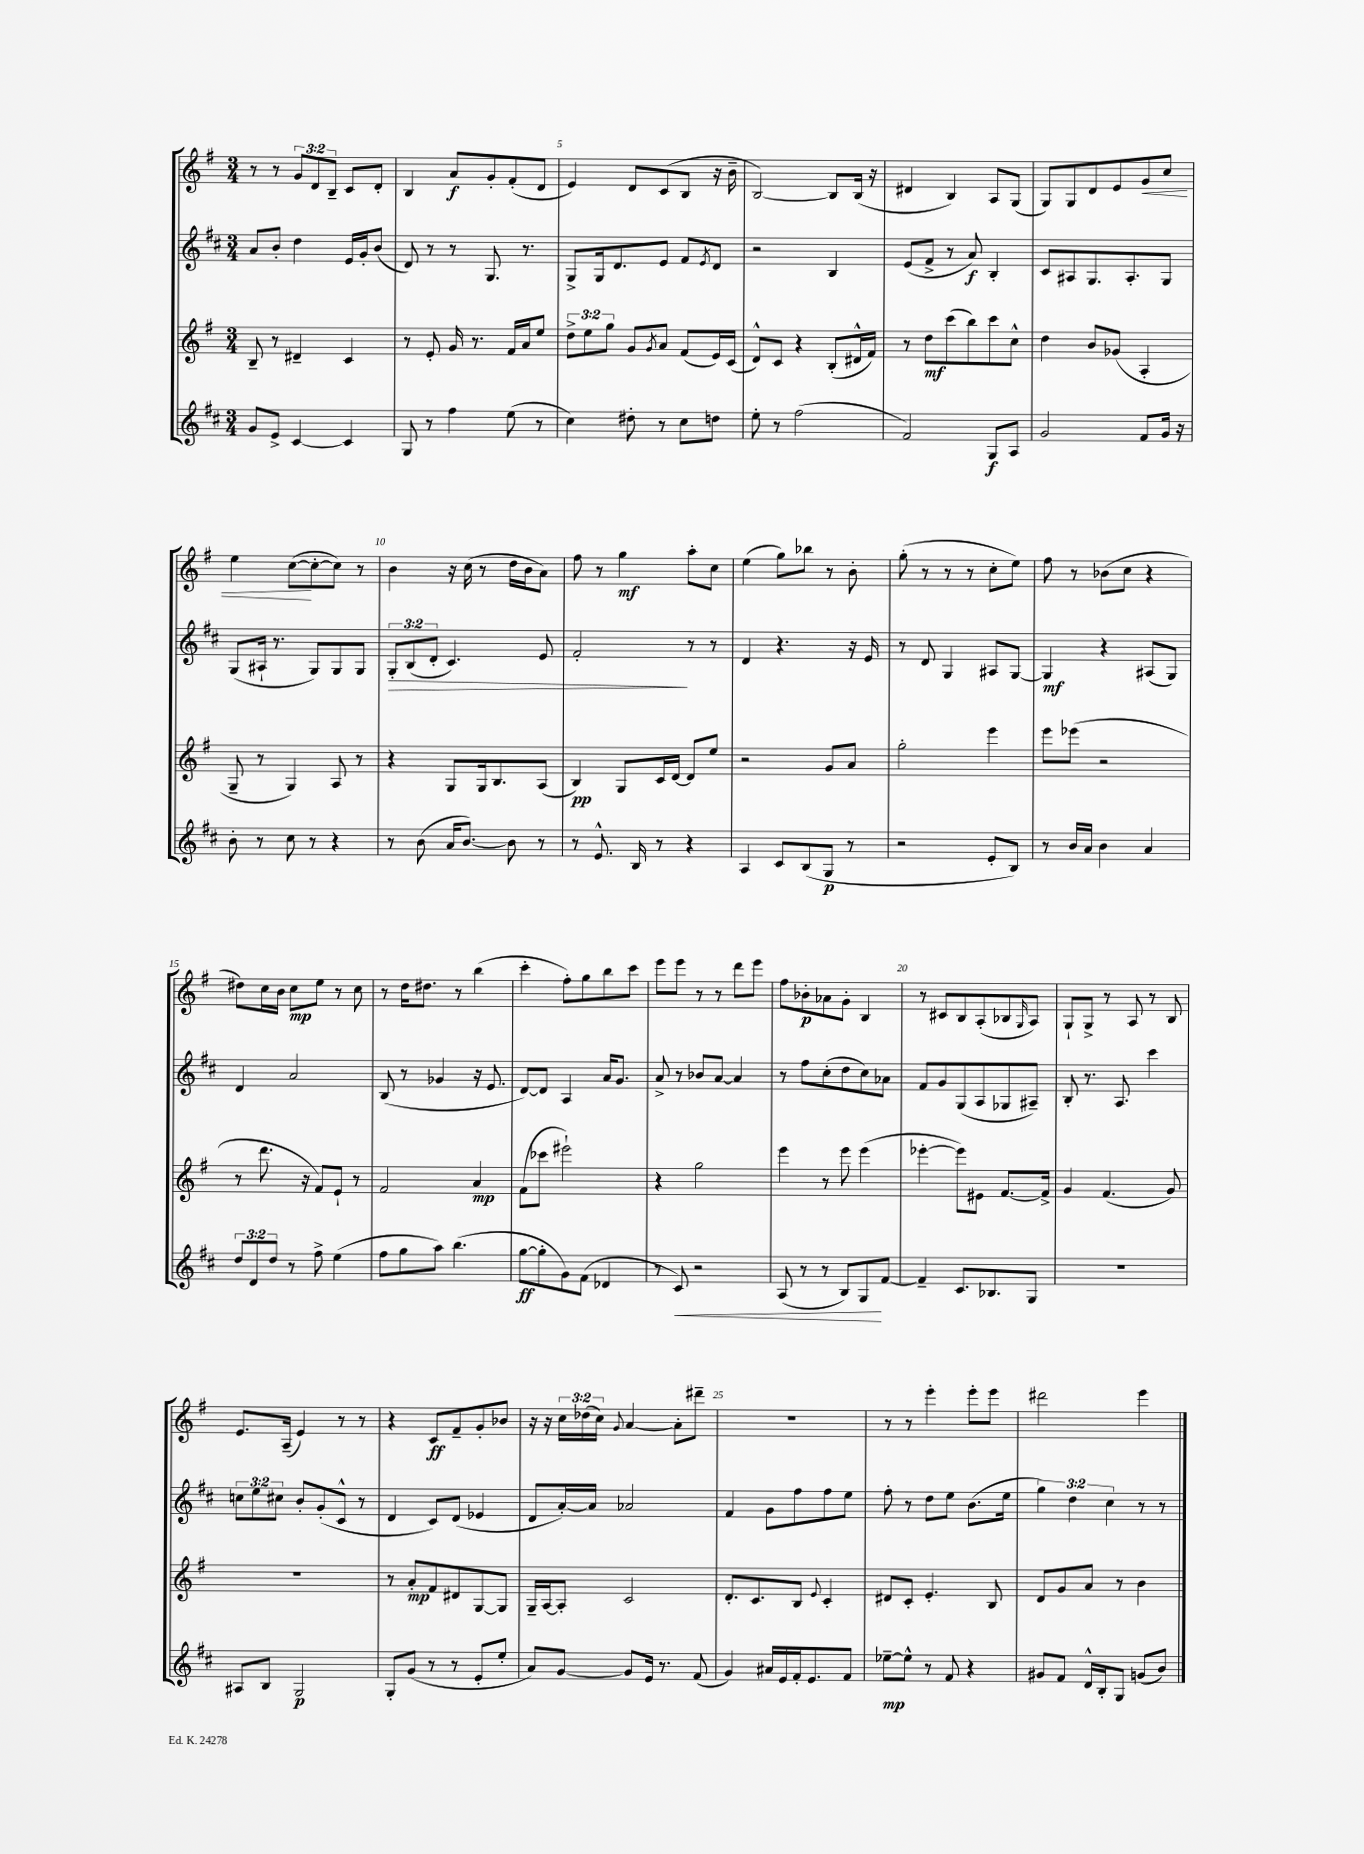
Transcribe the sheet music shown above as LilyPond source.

<<
\new StaffGroup <<
\new Staff = "s0" {
    \clef treble \key g \major \numericTimeSignature \time 3/4 \override Staff.TupletNumber.text = #tuplet-number::calc-fraction-text
    r8 r8 \tuplet 3/2 { g'8 d'8 b8-- } c'8 d'8-. |
    b4 a'8\f g'8-. fis'8-.( d'8 |
    e'4) d'8 c'8( b8 r16 b'16-- |
    b2~) b8 b16( r16 |
    dis'4 b4) a8 g8( |
    g8) g8 d'8 e'8 g'8\< c''8 |
    e''4 c''8~\!( c''8~-. c''8) r8 |
    b'4 r16 c''16( r8 d''16 b'16 a'8) |
    fis''8 r8 g''4\mf a''8-. c''8 |
    e''4( g''8) bes''8 r8 b'8-. |
    g''8-.( r8 r8 r8 c''8-. e''8) |
    fis''8 r8 bes'8( c''8 r4 |
    dis''8) c''16 b'16 c''8\mp e''8 r8 c''8 |
    r8 d''16 dis''8. r8 b''4( |
    c'''4-. fis''8-.) g''8 b''8 c'''8 |
    e'''8 e'''8 r8 r8 d'''8 e'''8 |
    fis''8 bes'8-.\p aes'8 g'8-. b4 |
    r8 cis'8 b8 a8-.( bes8 \grace { g16 } a8) |
    g8-! g8-> r8 a8 r8 b8 |
    e'8. a16--( e'4) r8 r8 |
    r4 c'8\ff fis'8-- g'8-. bes'8 |
    r16 r16 \tuplet 3/2 { c''16 des''16( c''16) } \appoggiatura { g'8 } a'4~ a'8-. dis'''8-- |
    R2. |
    r8 r8 e'''4-. e'''8-. e'''8 |
    dis'''2 e'''4 \bar "|." |
}
\new Staff = "s1" {
    \clef treble \key d \major \numericTimeSignature \time 3/4 \override Staff.TupletNumber.text = #tuplet-number::calc-fraction-text
    a'8 b'8-. d''4 e'16 g'16-. b'8( |
    d'8) r8 r8 g8. r8. |
    g8-> g16 d'8. e'8 fis'8 \acciaccatura { e'8 } d'8 |
    r2 b4 |
    e'8( fis'8-> r8 a'8\f) b4-. |
    cis'8 ais8 g8. ais8.-. g8 |
    g8( ais16-! r8. g8) g8 g8 |
    \tuplet 3/2 { g8-.\> b8( d'8-. } cis'4.) e'8 |
    fis'2-.\! r8 r8 |
    d'4 r4. r16 e'16 |
    r8 d'8 g4 ais8 g8~ |
    g4\mf r4 ais8( g8) |
    d'4 a'2 |
    b8( r8 ges'4 r16 e'8. |
    d'8~) d'8 a4 a'16 g'8. |
    a'8-> r8 bes'8 a'8~ a'4 |
    r8 fis''8 cis''8-.( d''8 cis''8) aes'8 |
    fis'8 g'8 g8( a8 ges8 ais8--) |
    b8-. r8. a8. cis'''4 |
    \tuplet 3/2 { c''8 e''8 cis''8 } b'8-. g'8-.( cis'8-^ r8 |
    d'4 cis'8) d'8( ees'4 |
    d'8 a'16~-.) a'16 aes'2 |
    fis'4 g'8 fis''8 fis''8 e''8 |
    fis''8-. r8 d''8 e''8 b'8.( e''16 |
    \tuplet 3/2 { g''4) d''4 cis''4 } r8 r8 \bar "|." |
}
\new Staff = "s2" {
    \clef treble \key g \major \numericTimeSignature \time 3/4 \override Staff.TupletNumber.text = #tuplet-number::calc-fraction-text
    b8-- r8 dis'4-- c'4 |
    r8 e'8-. g'16 r8. fis'16 a'16 e''8 |
    \tuplet 3/2 { d''8-> e''8 g''8 } g'8 \acciaccatura { g'8 } a'8 fis'8( e'16) c'16( |
    d'8-^) c'8 r4 b8-.( dis'16-^ fis'16) |
    r8 d''8\mf c'''8( b''8) c'''8 c''8-^ |
    d''4 b'8 ges'8( a4-. |
    g8-- r8 g4) a8 r8 |
    r4 g8 g16 b8. a8( |
    b4\pp) g8 c'16 d'16~ d'8 e''8 |
    r2 g'8 a'8 |
    g''2-. e'''4 |
    e'''8 ees'''8( r2 |
    r8 d'''8. r16 fis'8) e'8-! r8 |
    fis'2 a'4\mp |
    fis'8( ces'''8 eis'''2-!) |
    r4 g''2 |
    e'''4 r8 e'''8 e'''4( |
    ees'''4~-. ees'''8) eis'8 fis'8.~ fis'16-> |
    g'4 fis'4.( g'8) |
    R2. |
    r8 a'8-.\mp fis'8 dis'8 g8~ g8 |
    g16-- a16~ a8-. c'2 |
    d'8.-. c'8. b8 \appoggiatura { e'8 } c'4-. |
    dis'8 c'8-. e'4.-. b8 |
    d'8 g'8 a'8 r8 b'4 \bar "|." |
}
\new Staff = "s3" {
    \clef treble \key d \major \numericTimeSignature \time 3/4 \override Staff.TupletNumber.text = #tuplet-number::calc-fraction-text
    g'8 e'8-> cis'4~ cis'4 |
    g8 r8 fis''4 e''8( r8 |
    cis''4) dis''8-. r8 cis''8 d''8 |
    e''8-. r8 fis''2( |
    fis'2) g8\f a8 |
    g'2 fis'8 g'16 r16 |
    b'8-. r8 cis''8 r8 r4 |
    r8 b'8( a'16 b'8.~) b'8 r8 |
    r8 e'8.-^ b16 r8 r4 |
    a4 cis'8 b8( g8\p r8 |
    r2 e'8-. b8) |
    r8 b'16 a'16 b'4 a'4 |
    \tuplet 3/2 { d''8 d'8 d''8 } r8 fis''8-> e''4( |
    fis''8 g''8 a''8) b''4.( |
    g''8~\ff g''8-. g'8) fis'8( des'4 |
    r8 cis'8\<) r2 |
    a8( r8 r8 b8) g8\! fis'8~ |
    fis'4-- cis'8. bes8. g8 |
    R2. |
    ais8 b8 g2\p |
    g8-. g'8( r8 r8 e'8-. e''8-. |
    a'8) g'8~ g'8 e'16 r8. fis'8( |
    g'4) ais'16 e'16 fis'16-. e'8. fis'8 |
    ees''8~--\mp ees''8-^ r8 fis'8 r4 |
    gis'8 fis'8 d'16-^ b16-. g8 g'8( b'8) \bar "|." |
}
>>
>>
\layout { \context { \Score currentBarNumber = #3 \override BarNumber.break-visibility = ##(#f #t #t) barNumberVisibility = #(every-nth-bar-number-visible 5) } }
